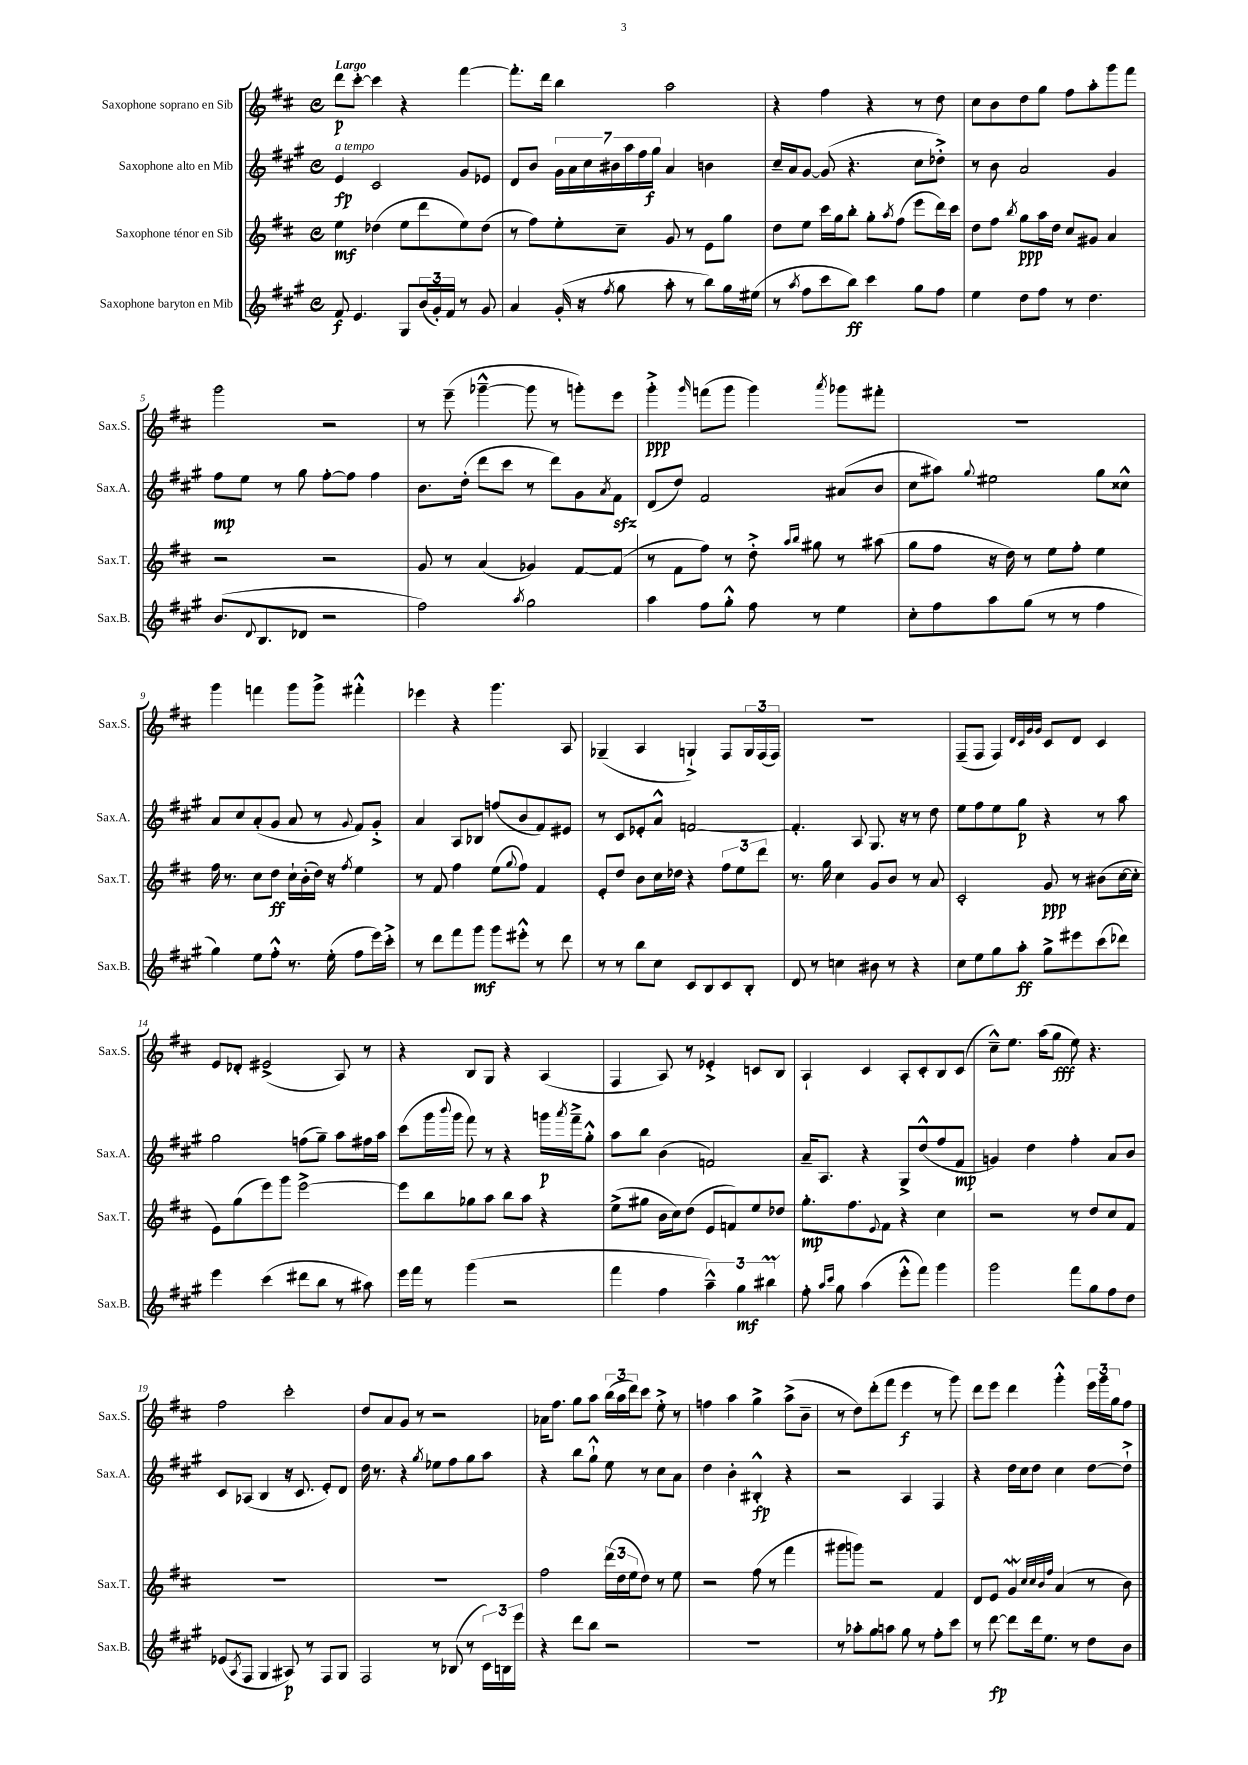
<<
\new StaffGroup <<
\new Staff = "s0" \with { instrumentName = "Saxophone soprano en Sib" shortInstrumentName = "Sax.S." } {
    \clef treble \key d \major \defaultTimeSignature \time 4/4 \tempo "Largo"
    d'''8\p cis'''8~-. cis'''4 r4 fis'''4~ |
    fis'''8.-. d'''16 b''4 a''2 |
    r4 fis''4 r4 r8 d''8 |
    cis''8 b'8 d''8 g''8 fis''8 a''8-. g'''8 fis'''8 |
    g'''2 r2 |
    r8 e'''8--( ges'''4~---^ ges'''8 r8 g'''8-.) e'''8 |
    g'''4-.->\ppp \grace { g'''16 } f'''8( g'''8 g'''4) \acciaccatura { a'''8 } ges'''8 fis'''8-. |
    R1 |
    g'''4 f'''4 g'''8 g'''8-> fis'''4-.-^ |
    ees'''4 r4 g'''4. a8 |
    ges4--( a4 g4-!->) fis8 \tuplet 3/2 { g16 fis16( fis16) } |
    R1 |
    fis8--( fis8 fis4) \grace { d'32 cis'32 g'32 g'32 } cis'8 d'8 cis'4 |
    e'8 des'8-. eis'2->( a8) r8 |
    r4 b8 g8 r4 a4( |
    fis4 a8) r8 ees'4-.-> c'8 b8 |
    a4-! cis'4 a8-. cis'8-. b8 cis'8( |
    cis''8---^) e''8. a''16( g''8\fff e''8) r4. |
    fis''2 cis'''2-. |
    d''8 a'8 g'8 r8 r2 |
    aes'16 fis''8. g''8 a''8 \tuplet 3/2 { b''16( a''16 d'''16) } cis'''8 e''8-.-> r8 |
    f''4 a''4 g''4-> a''8->( b'8-- |
    r8 d''8) d'''8-.( fis'''8 e'''4\f r8 g'''8) |
    d'''8 e'''8 d'''4 g'''4-.-^ \tuplet 3/2 { e'''16 g'''16 g''16 } fis''8 \bar "|." |
}
\new Staff = "s1" \with { instrumentName = "Saxophone alto en Mib" shortInstrumentName = "Sax.A." } {
    \clef treble \key a \major \defaultTimeSignature \time 4/4
    e'4\fp^\markup { \italic "a tempo" } cis'2 gis'8 ees'8 |
    d'8 b'8 \tuplet 7/4 { gis'16 a'16 cis''16 bis'16 a''16 fis''16 gis''16\f } a'4 b'4 |
    cis''16-- a'16 gis'8~ gis'8( r4. cis''8 des''8-.->) |
    r8 b'8 a'2 gis'4 |
    fis''8\mp e''8 r8 gis''8 fis''8~-. fis''8 fis''4 |
    b'8. d''16-.( d'''8 cis'''8 r8 d'''8) gis'8 \acciaccatura { a'8 } fis'8\sfz |
    d'8( d''8) fis'2 ais'8( b'8 |
    cis''8 ais''8) \appoggiatura { gis''8 } eis''2 gis''8 cisis''8-^ |
    a'8 cis''8 a'8-.( gis'8 a'8 r8 \appoggiatura { gis'8 } fis'8) gis'8-.-> |
    a'4 a8 bes8 f''8( b'8 fis'8) eis'8 |
    r8 cis'8 ees'8-. a'8-^ f'2~ |
    f'4.-. a8 gis8. r16 r8 d''8 |
    e''8 fis''8 e''8 gis''8\p r4 r8 a''8 |
    gis''2 f''8( gis''8--) a''8 fis''16 a''16 |
    cis'''8( gis'''16 \appoggiatura { b'''8 } gis'''16 fis'''8) r8 r4 g'''16\p \acciaccatura { a'''8 } fis'''16---> gis''8-.-^ |
    a''8 b''8 b'4( f'2) |
    a'16-- a8. r4 gis8-> d''8-^( fis''8 fis'8\mp |
    g'4) d''4 fis''4-. a'8 b'8 |
    cis'8 aes8( b4 r16 cis'8. e'8-.) d'8 |
    d''16 r8. r4 \acciaccatura { gis''8 } ees''8 fis''8 gis''8 a''8 |
    r4 b''8 gis''8-!-^ e''8 r8 cis''8 a'8 |
    d''4 b'4-. bis4-.-^\fp r4 |
    r2 a4 fis4 |
    r4 d''16 cis''16 d''8 cis''4 d''8~ d''8-!-> \bar "|." |
}
\new Staff = "s2" \with { instrumentName = "Saxophone ténor en Sib" shortInstrumentName = "Sax.T." } {
    \clef treble \key d \major \defaultTimeSignature \time 4/4
    e''4\mf des''4( e''8 d'''8 e''8) des''8( |
    r8 fis''8) e''8-. cis''8-- g'8 r8 e'8 g''8 |
    d''8 e''8 cis'''16 g''16 b''8-. g''8-. \acciaccatura { a''8 } fis''8( e'''8 d'''16) cis'''16 |
    d''8 fis''8 \acciaccatura { b''8 } g''8\ppp a''16 d''16 cis''8 gis'8 a'4 |
    r2 r2 |
    g'8 r8 a'4( ges'4) fis'8~ fis'8( |
    r8 fis'8 fis''8) r8 d''8-.-> \grace { a''16 b''16 } gis''8 r8 ais''8( |
    g''8 fis''8 r16 d''16) r8 e''8 fis''8-. e''4 |
    fis''16 r8. cis''8 d''8\ff cis''16-! b'16-.( d''16) r16 \acciaccatura { fis''8 } e''4 |
    r8 fis'8 fis''4 e''8( \appoggiatura { g''8 } fis''8) fis'4 |
    e'8-. d''8 b'8 cis''16 des''16 r4 \tuplet 3/2 { fis''8 e''8 d'''8 } |
    r8. g''16 cis''4 g'8 b'8 r8 a'8 |
    cis'2-. g'8\ppp r8 bis'8( cis''16~ cis''16-. |
    e'8) g''8( e'''8) g'''8 e'''2~-> |
    e'''8 b''8 ges''8 a''8 b''8 a''8 r4 |
    e''8->( gis''8 b'16 cis''16) d''8( e'8 f'8) e''8 des''8 |
    g''8.-.\mp fis''8. \appoggiatura { e'8 } fis'8 r4 cis''4 |
    r2 r8 d''8 cis''8 fis'8 |
    R1 |
    R1 |
    fis''2 \tuplet 3/2 { d'''16( d''16 e''16 } d''8) r8 e''8 |
    r2 fis''8( r8 fis'''4 |
    gis'''8 g'''8) r2 fis'4 |
    d'8 e'8 g'4\mordent \grace { cis''32 cis''32 b'32 fis''32 } a'4( r8 b'8) \bar "|." |
}
\new Staff = "s3" \with { instrumentName = "Saxophone baryton en Mib" shortInstrumentName = "Sax.B." } {
    \clef treble \key a \major \defaultTimeSignature \time 4/4
    fis'8\f e'4. gis8 \tuplet 3/2 { b'16( gis'16-.) fis'16 } r8 gis'8 |
    a'4 gis'16-.( r16 \acciaccatura { fis''8 } gis''8 a''8-. r8 b''8) gis''16 eis''16( |
    r8 \acciaccatura { a''8 } fis''8 cis'''8 b''8\ff) cis'''4 gis''8 fis''8 |
    e''4 d''8 fis''8 r8 d''4. |
    b'8.( \appoggiatura { d'8 } b8. des'8 r2 |
    fis''2) \acciaccatura { a''8 } gis''2 |
    a''4 fis''8 gis''8-.-^ fis''8 r8 e''4 |
    cis''8-. fis''8 a''8 gis''8( r8 r8 fis''4 |
    gis''4) e''8 fis''8-.-^ r8. e''16-.( fis''8 e'''16) cis'''16-.-> |
    r8 d'''8 fis'''8 gis'''8\mf gis'''8 eis'''8-.-^ r8 d'''8 |
    r8 r8 b''8 cis''8 cis'8 b8 cis'8 b8-. |
    d'8 r8 c''4 bis'8 r8 r4 |
    cis''8 e''8 gis''8 a''8-.\ff gis''8-> eis'''8 cis'''8( des'''8) |
    e'''4 cis'''4( dis'''8 b''8 r8 ais''8) |
    e'''16 fis'''16 r8 gis'''4( r2 |
    fis'''4 fis''4 \tuplet 3/2 { a''4---^) gis''4\mf bis''4\prall } |
    fis''8-. \grace { a''16 cis'''16 } gis''8 a''4( e'''8-.-^ fis'''8) gis'''4 |
    gis'''2 fis'''8 gis''8 fis''8 d''8 |
    ees'8( \acciaccatura { a8 } fis8 gis4 ais8\p) r8 fis8 gis8 |
    fis2 r8 bes8( r8 \tuplet 3/2 { cis'16) b16 e'''16 } |
    r4 d'''8 b''8 r2 |
    R1 |
    r8 aes''8-. gis''8 a''8 gis''8 r8 fis''8-. cis'''8 |
    r8 d'''8~\fp d'''8 d'''16 e''8. r8 d''8 b'8 \bar "|." |
}
>>
>>
